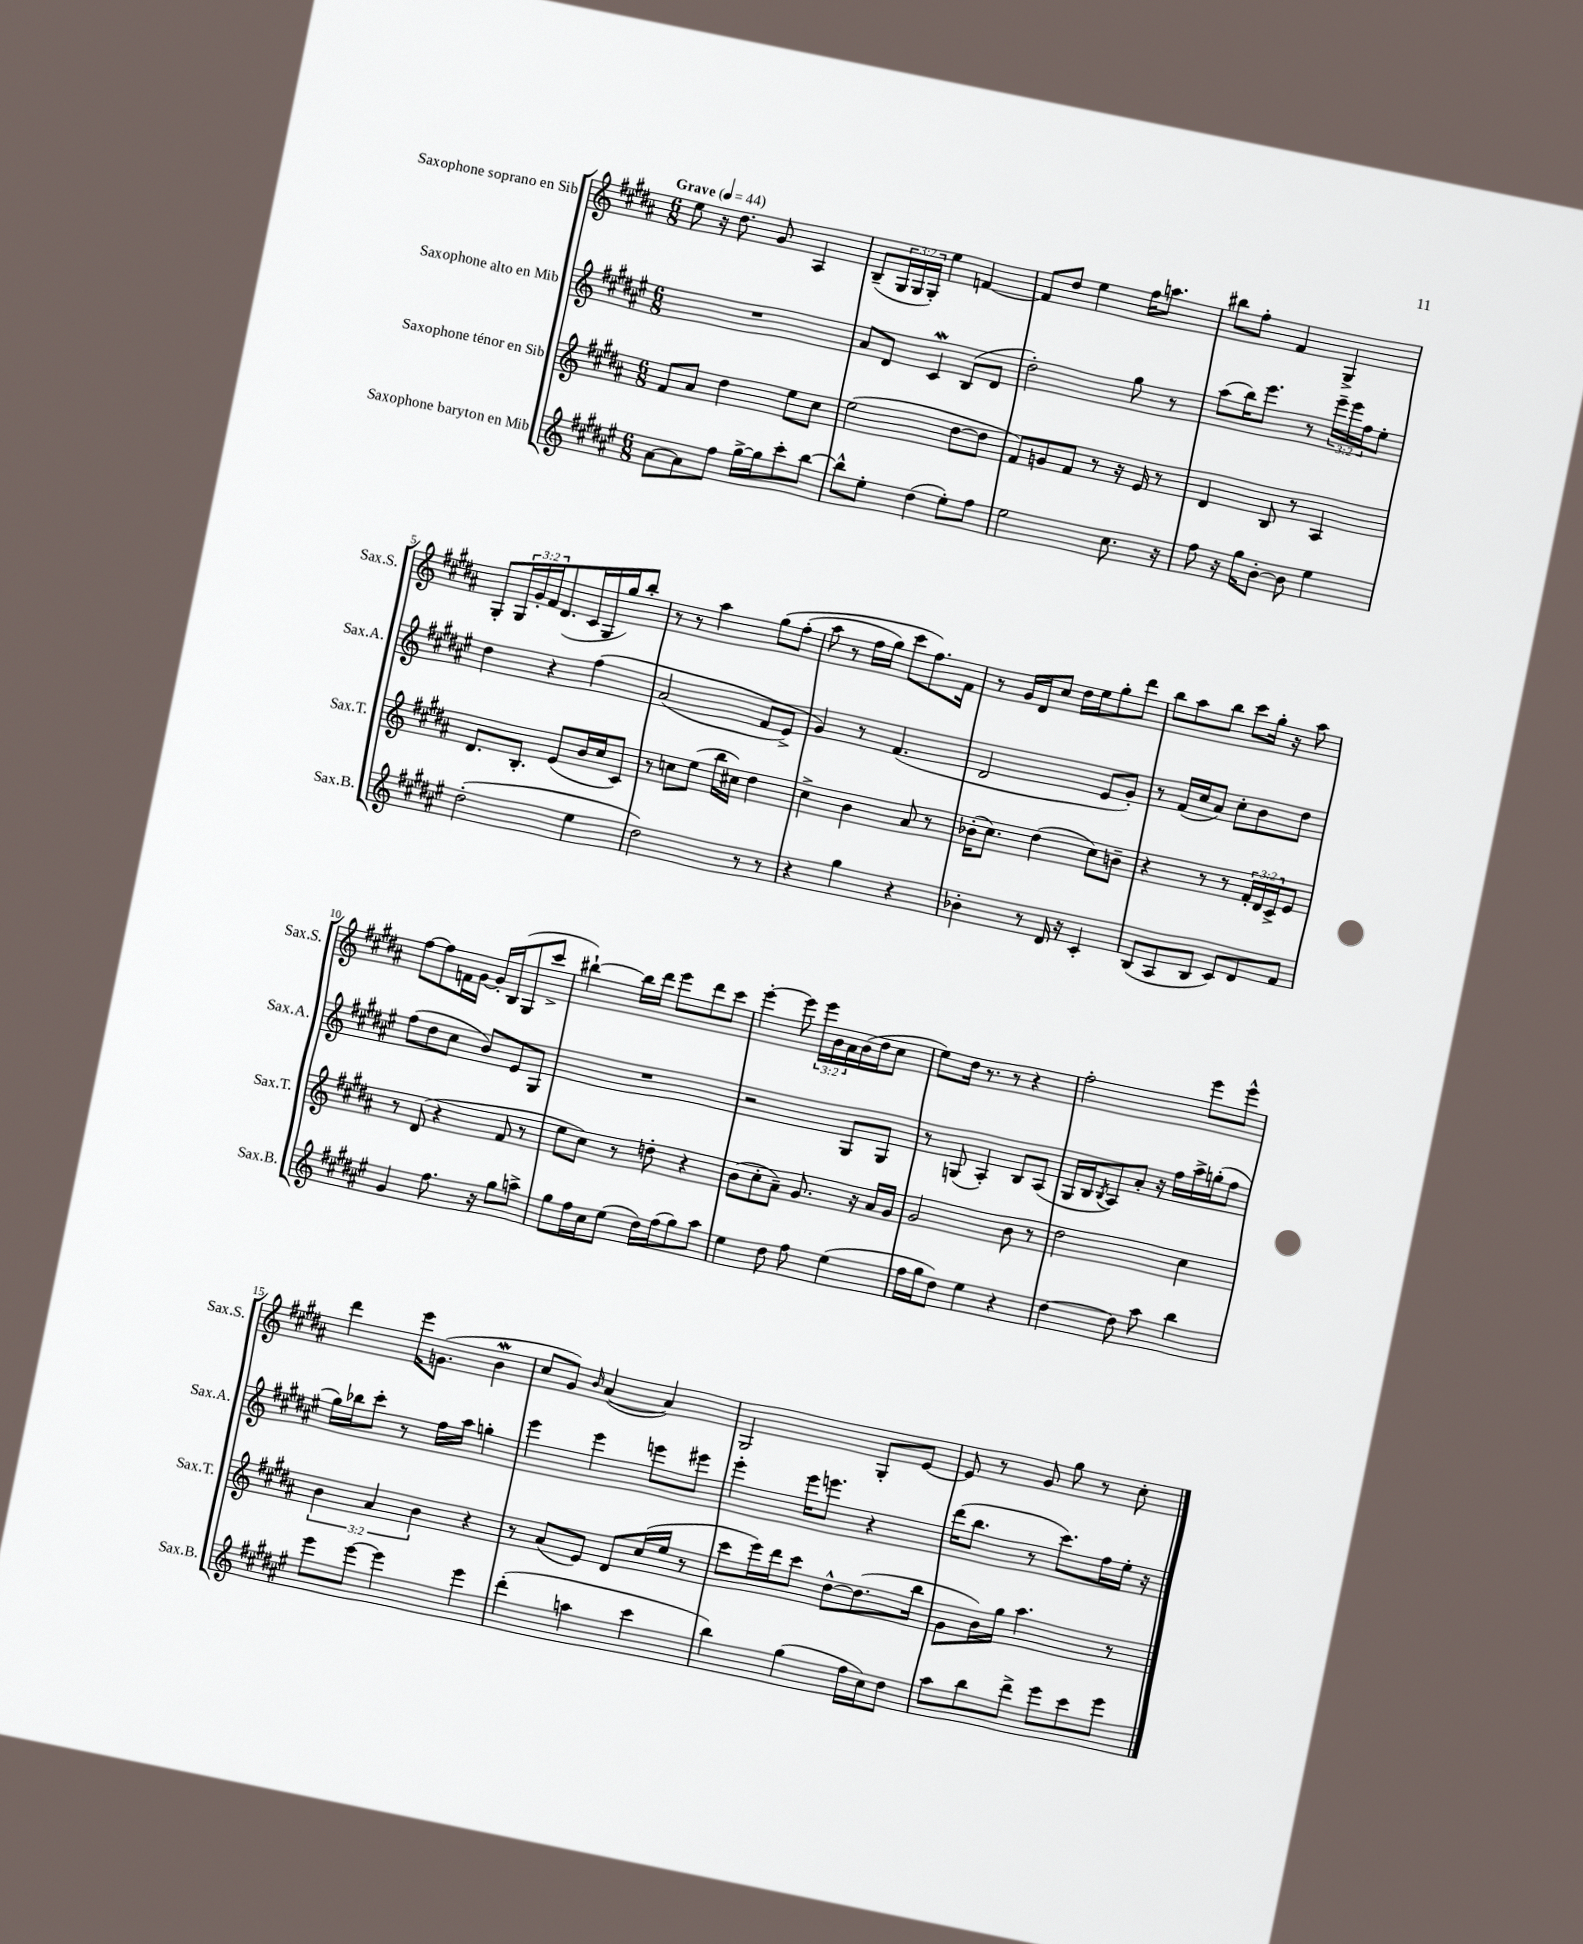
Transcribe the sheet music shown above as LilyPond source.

<<
\new StaffGroup <<
\new Staff = "s0" \with { instrumentName = "Saxophone soprano en Sib" shortInstrumentName = "Sax.S." } {
    \clef treble \key b \major \numericTimeSignature \time 6/8 \override Staff.TupletNumber.text = #tuplet-number::calc-fraction-text \tempo "Grave" 4 = 44
    e''8 r16 dis''8. gis'8 ais4 |
    b8--( \tuplet 3/2 { gis16 gis16 gis16-.) } e''4 f'4~ |
    f'8 dis''8 e''4 fis''16 a''8. |
    bis''8 fis''8-. fis'4 gis4-> |
    gis8-. \tuplet 3/2 { gis16 gis'16-. fis'16 } dis'8.( cis'16 gis16 gis''16) b''8-. |
    r8 r8 ais''4 gis''8\( fis''8-.( |
    ais''8 r8 fis''16 gis''16) cis'''8 fis''8.\) fis'16 |
    r8 gis'16 dis'16 cis''8 dis''16 e''16 gis''8-. dis'''8 |
    b''8 ais''8 b''8 cis'''8 gis''16-. r16 ais''8 |
    fis''8~ fis''8 f'16 gis'16~ gis'16-. b16( gis8 cis'''8-> |
    bis''4~-!) bis''16 dis'''16 e'''8 dis'''8 cis'''8 |
    e'''4~-. e'''8 \tuplet 3/2 { e'''16 b'16 ais'16 } b'16( dis''16 cis''8 |
    e''8) dis''16 r8. r8 r4 |
    fis''2-. e'''8 e'''8-^ |
    dis'''4 e'''16 g'8.( b'4\mordent |
    cis''8 gis'8) \grace { b'16 } ais'4~( ais'4) |
    gis2 gis8-. e'8~ |
    e'8 r8 gis'8 gis''8 r8 cis''8-. \bar "|." |
}
\new Staff = "s1" \with { instrumentName = "Saxophone alto en Mib" shortInstrumentName = "Sax.A." } {
    \clef treble \key fis \major \numericTimeSignature \time 6/8 \override Staff.TupletNumber.text = #tuplet-number::calc-fraction-text
    R2. |
    ais'8 dis'8 cis'4\mordent b8( dis'8 |
    dis''2-.) gis''8 r8 |
    ais''8( b''16) eis'''8. r8 \tuplet 3/2 { eis'''16-- eis'''16 fis''16 } eis''8-. |
    dis''4 r4 fis''4\( |
    ais'2( fis'8 eis'8->) |
    gis'4\) r8 fis'4.( |
    dis'2 eis'8 gis'8-.) |
    r8 fis'16( cis''16 ais'8) cis''8-. b'8 dis''8 |
    fis''8( dis''8 cis''8 b'8) eis'8 gis8 |
    R2. |
    r2 gis8 gis8 |
    r8 g8( ais4-.) b8 ais8( |
    gis16 b16 \acciaccatura { b8 } ais8) ais'8-. r16 fis''16 ais''16-> g''16-.( fis''8 |
    gis''16) bes''16 cis'''8-. r8 fis''16 ais''16 g''4-. |
    eis'''4 eis'''4 e'''8 eis'''8 |
    eis'''4-. eis'''16 e'''8. r4 |
    dis'''16( b''8. r8 cis'''8.) fis''16 eis''16-. r16 \bar "|." |
}
\new Staff = "s2" \with { instrumentName = "Saxophone ténor en Sib" shortInstrumentName = "Sax.T." } {
    \clef treble \key b \major \numericTimeSignature \time 6/8 \override Staff.TupletNumber.text = #tuplet-number::calc-fraction-text
    fis'8 ais'8 dis''4 e''8 cis''8 |
    e''2( dis''8~ dis''8 |
    fis'8) g'8 fis'8 r8 r16 e'16 r8 |
    dis'4 b8 r8 ais4 |
    dis'8. b8.-. e'8( b'16 cis''16 cis'8) |
    r8 c''8 e''8( b''16 cis''16) dis''4 |
    cis''4-> b'4 ais'8 r8 |
    bes'16-.( cis''8.) dis''4( cis''8) b'8-- |
    r4 r8 r8 \tuplet 3/2 { fis'16-. dis'16 cis'16-> } e'8 |
    r8 dis'8( r4 fis'8 r8 |
    e''8 cis''8) r8 d''8-. r4 |
    b'8( cis''8-. ais'8--) gis'8. r16 ais'16 gis'16 |
    gis'2 b'8 r8 |
    dis''2 cis''4 |
    \tuplet 3/2 { b'4 ais'4 b'4 } r4 |
    r8 ais'8( e'8) dis'8 cis''16( e''16 r8 |
    cis'''8 e'''16) dis'''16 cis'''8 dis''8~-^ dis''8.( b''16 |
    gis'8 b'16) gis''16 ais''4. r8 \bar "|." |
}
\new Staff = "s3" \with { instrumentName = "Saxophone baryton en Mib" shortInstrumentName = "Sax.B." } {
    \clef treble \key fis \major \numericTimeSignature \time 6/8
    ais'8~ ais'8 fis''8 gis''16~-> gis''16 cis'''8-. b''8~ |
    b''8-^ eis''8-. dis''4( eis''8-.) fis''8 |
    eis''2 cis''8. r16 |
    fis''8 r16 gis''16 b'8~-. b'8 eis''4 |
    dis''2-.( eis''4 |
    dis''2) r8 r8 |
    r4 gis''4 r4 |
    bes'4-. r8 dis'16 r16 cis'4-. |
    b8( ais8 b8 cis'8) dis'8 fis'8 |
    gis'4 fis''8. r16 gis''8 a''8-> |
    gis''8 fis''16 cis''16 eis''8( dis''16) fis''16( gis''8) ais''8 |
    eis''4 dis''8 fis''8 eis''4( |
    fis''16 gis''16 dis''8) eis''4 r4 |
    dis''4~ dis''8 ais''8 b''4 |
    eis'''8 eis'''8~ eis'''4 eis'''4 |
    dis'''4-.( a''4 cis'''4 |
    b''4) gis''4( fis''16 cis''16) dis''8 |
    ais''8 b''8 dis'''8-> eis'''8 cis'''8 eis'''8 \bar "|." |
}
>>
>>
